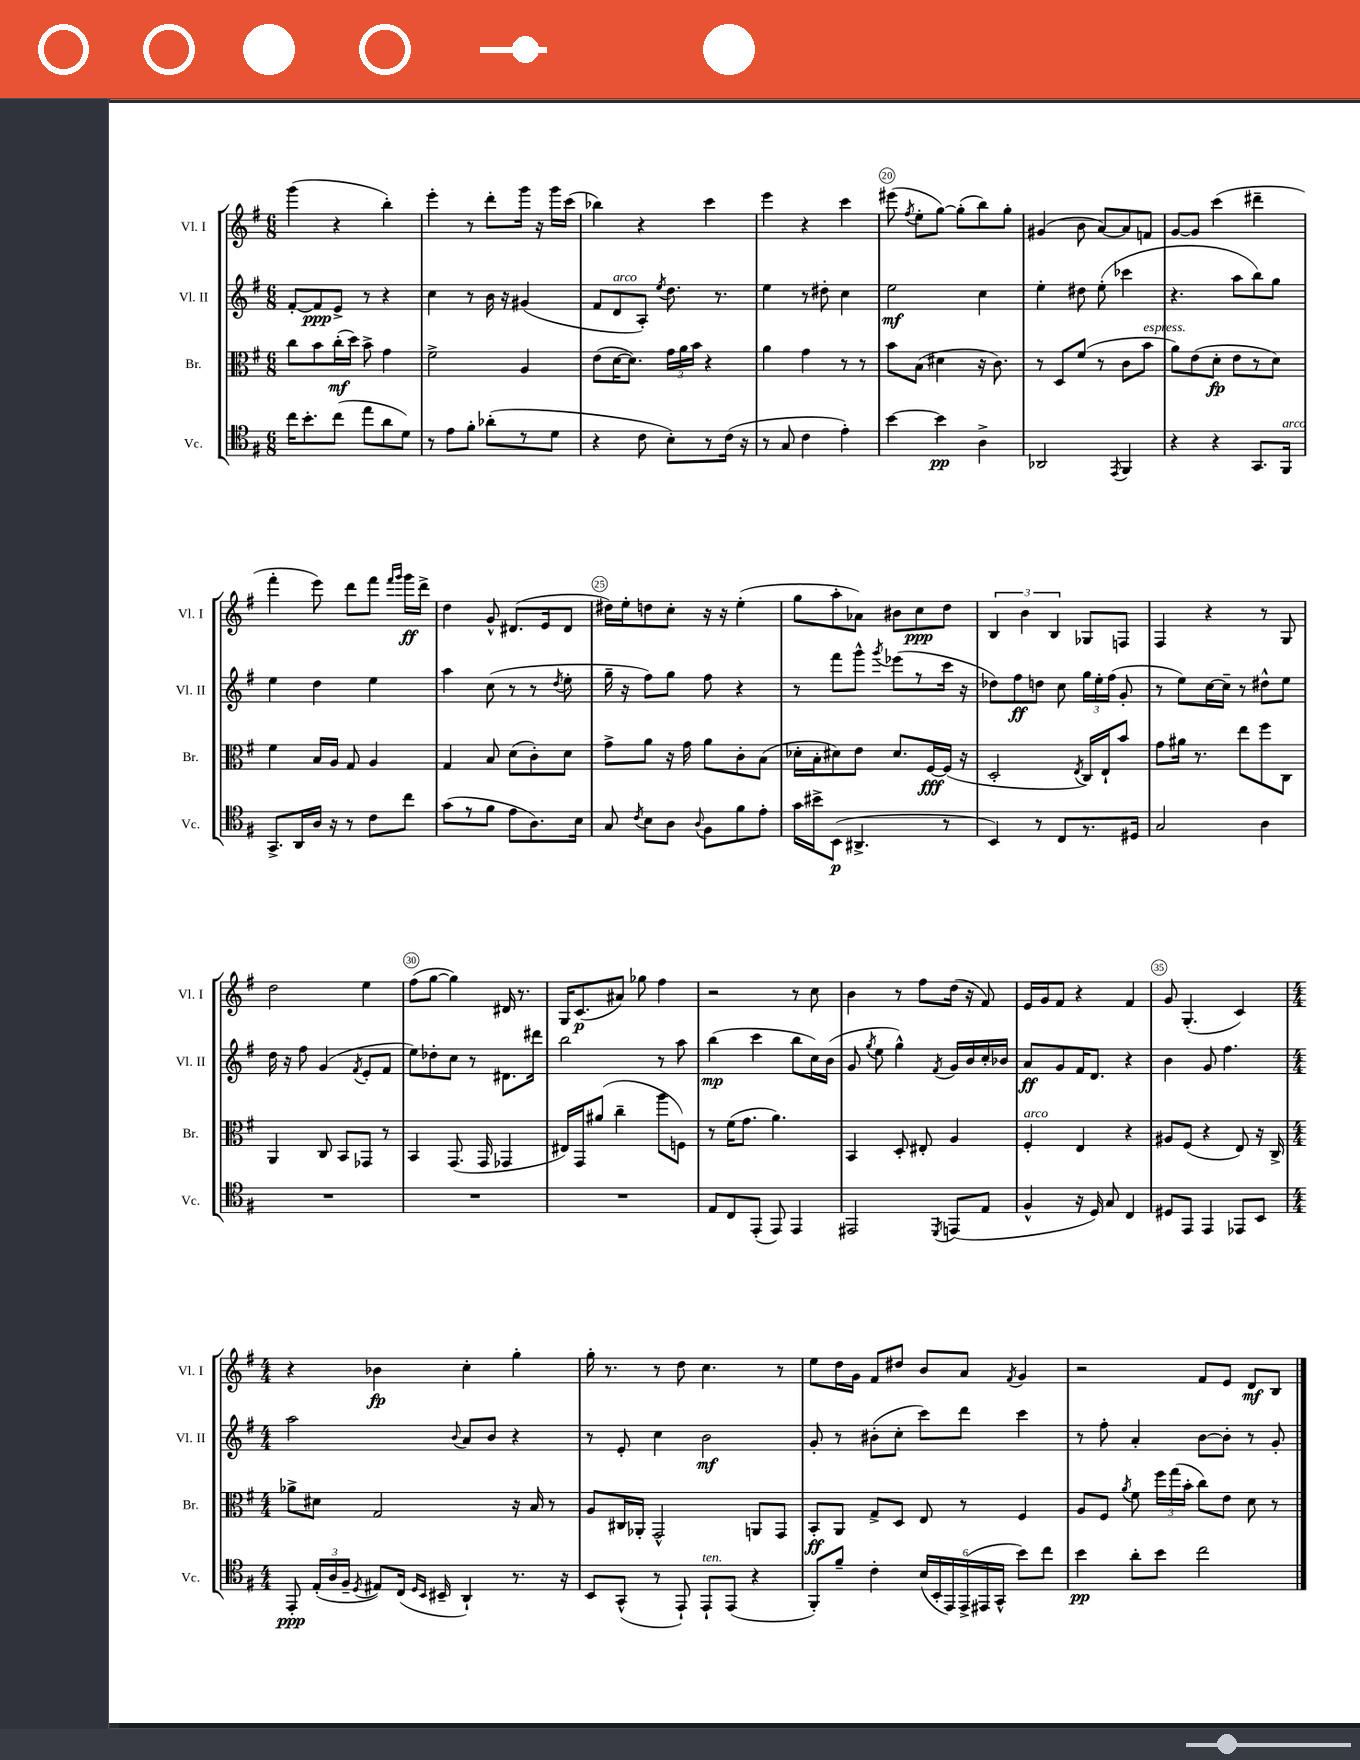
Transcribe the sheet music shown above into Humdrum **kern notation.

**kern	**kern	**kern	**kern
*staff4	*staff3	*staff2	*staff1
*clefC4	*clefC3	*clefG2	*clefG2
*k[f#]	*k[f#]	*k[f#]	*k[f#]
*M6/8	*M6/8	*M6/8	*M6/8
16cc\LK	8cc\L	[8f#'/L	(4ggg\
8.b'\	.	.	.
.	8b\	8f#/]	.
(8cc\J	(16cc'\L	8e^/J	4r
.	16dd\JJ)	.	.
8ee\L	8b^\	8r	.
8a\	4g\	4r	4bb'\)
8d\J)	.	.	.
=	=	=	=
8r	2f#^\	4cc\	4eee'\
8e\L	.	.	.
8f#'\J	.	8r	8r
(8a-'\L	.	16b\	8ddd'\L
.	.	16r	.
8r	4A/	(4g#/	16ggg\Jk
.	.	.	16r
8d\J	.	.	16ggg\LL
.	.	.	(16ccc\JJ
=	=	=	=
4r	(8e\L	8f#/L	4bb-\)
.	[16d\K	8d/	.
.	8.d\]J)	.	.
8c\	.	8A'/J)	4r
.	.	8qee/	.
8B'\L)	24g\LL	8.dd\	.
.	24a\	.	.
.	24b\JJ	.	.
8r	4r	.	4ccc\
.	.	8.r	.
(16c\Jk	.	.	.
16r	.	.	.
=	=	=	=
8r	4a\	4ee\	4eee\
8G/	.	.	.
4c\	4g\	8r	4r
.	.	8dd#'\	.
4e'\)	8r	4cc\	4ccc\
.	8r	.	.
=	=	=	=
[4b\	8b\L	2ee\	(8eee#\
.	.	.	8qff#/
.	(8B\J	.	8ee'\L
4b\]	4d#\	.	[8gg\J)
.	.	.	(8gg'\]L
4A^\	16r	4cc\	8bb\)
.	8.c\)	.	.
.	.	.	8gg'\J
=	=	=	=
2AA-/	8r	4ee'\	(4g#/
.	8D/L	.	.
.	(8f#/J	8dd#\	8b\
.	8r	(8ee'\	[8a/L)
8qEE/	.	.	.
4FF#/	8c\L	4ccc-\	8a/]
.	8b\J	.	8f/J
=	=	=	=
4r	8a\L)	4.r	[8g/L
.	(8e\	.	8g/]J
4r	8d'\J	.	(4ccc\
.	8e\L	8aa\L	.
8.GG/L	8r	8bb\)	4ddd#~\
.	8d\J)	8gg\J	.
16FF#/Jk	.	.	.
=	=	=	=
8.GG^/L	4f#\	4ee\	4fff#'\
16AA/L	.	.	.
16A/JJ	16B/LL	4dd\	8eee\)
16r	16A/JJ	.	.
8r	8G/	.	8ddd\L
8c\L	4A/	4ee\	8fff#\J
.	.	.	16qqfff#/LL
.	.	.	16qqggg/JJ
8cc\J	.	.	16ggg\LL
.	.	.	16ddd^\JJ
=	=	=	=
(8g\L	4G/	4aa\	4dd\
8r	.	.	.
8f#\J	8B/	(8cc\	8g^^/
8e\L	(8d\L	8r	(8.d#/L
8.A\)	8c'\)	8r	.
.	.	.	16e/k
.	.	8qdd/	.
.	8d\J	8ee'\	8d#/J
16B\Jk	.	.	.
=	=	=	=
8G/	8g^\L	16gg~\	16dd#\LL)
.	.	16r	16ee'\J
8qc/	.	.	.
8B\L	8a\J	8ff#\L)	8dd\
8A\J	16r	8gg\J	8cc'\J
.	16g\	.	.
8qqA/	.	.	.
8F#\L	8a\L	8ff#\	16r
.	.	.	16r
8f#\	8c'\	4r	(4ee'\
8e'\J	(8B\J	.	.
=	=	=	=
16g\LL	16d-'\LL	8r	8gg\L
16b#^\J	16B'\J	.	.
(8BB\J	8d#\)	8fff#\L	8aa'\
4.AA#^/	8e\J	8ggg^^\J	8a-\J)
.	.	8qggg/	.
.	8.d#/L	(8eee-\L	8b#\L
.	.	8r	8cc\
.	[16F#/L	.	.
8r	(16F#/]JJ	16ccc\Jk	8dd\J
.	16r	16r	.
=	=	=	=
4BB/)	2D'/	8dd-\L)	6B/
.	.	8ff#\	.
.	.	.	6b\
8r	.	8dd\J	.
.	.	.	6B/
8C/L	.	8cc\	.
.	8qE/	.	.
8.r	16C/LL)	24gg\LL	8G-/L
.	.	24ee'\	.
.	16E`/J	.	.
.	.	(24ff#\JJ	.
.	8b/J	8g'/	8F/J
16D#/Jk	.	.	.
=	=	=	=
2G/	8g\L	8r	4F#/
.	16a#\Jk	8ee\L)	.
.	8.r	.	.
.	.	[16cc\L	4r
.	.	16cc~\]JJ	.
.	8ee\L	8r	.
4A\	8ff#\	8dd#^^\L	8r
.	8C\J	8ee\J	8G/
=	=	=	=
2.r	4AA/	16dd\	2dd\
.	.	16r	.
.	.	8ff#\	.
.	8C/	(4g/	.
.	8BB/L	.	.
.	.	8qf#/	.
.	8GG-/J	8e'/L	4ee\
.	8r	8f#/J	.
=	=	=	=
2.r	4BB/	8ee\L)	(8ff#\L
.	.	8dd-'\	[8gg\J
.	(8.GG/	8cc\J	4gg\])
.	.	8r	.
.	16GG/	.	.
.	4GG-/	8.d#\L	16d#/
.	.	.	8.r
.	.	16ddd#\Jk	.
=	=	=	=
2.r	16E#/LL)	2bb\	16G/LK
.	16GG/J	.	(8.c/
.	(8a#/J	.	.
.	4cc~\	.	8a#/J)
.	.	.	8gg-\
.	8aa\L	8r	4ff#\
.	8F\J)	8aa\	.
=	=	=	=
8E/L	8r	(4bb\	2r
8C/	(16f#\LK	.	.
.	8.g\J	.	.
(8EE'/J	.	4ccc\	.
8EE/)	4.a\)	.	.
4EE/	.	8bb\L	8r
.	.	16cc\L)	8cc\
.	.	(16b\JJ	.
=	=	=	=
2EE#/	4BB/	8g/	4b\
.	.	8qgg/	.
.	.	8ee\	.
.	8D'/	4gg^^\)	8r
.	8E#'/	.	8ff#\L
8qDD/	.	8qf#/	.
(8EE/L	4A/	16g/LL	(16dd\Jk
.	.	16b/	16r
8E/J	.	16cc'/	8f#/)
.	.	16b-/JJ	.
=	=	=	=
4F#^^/	4F#'/	8a/L	16e/LL
.	.	.	16g/J
.	.	8g/	8f#/J
16r	4E/	16f#/K	4r
16D/)	.	8.d/J	.
8G/	.	.	.
4C/	4r	4r	4f#/
=	=	=	=
8D#/L	8A#/L	4b\	8g/
8EE/J	(8F#/J	.	(4.G'/
4EE/	4r	8g/	.
.	.	4.ff#\	.
8EE-/L	8E/)	.	4c/)
8BB/J	16r	.	.
.	16C^/	.	.
=	=	=	=
*M4/4	*M4/4	*M4/4	*M4/4
8EE'/	8a-^\L	2aa\	4r
(24E'/LL	8d#\J	.	.
24A/	.	.	.
24F#~/JJ	.	.	.
8qD/	.	.	.
8E#/L)	2G/	.	4b-\
(16C/Jk	.	.	.
16qqD/LL	.	.	.
16qqBB/JJ	.	.	.
16BB#~/	.	.	.
.	.	8qqb/	.
4AA`/)	.	8a/L	4cc'\
.	.	8b/J	.
8.r	16r	4r	4gg'\
.	16B/	.	.
.	8r	.	.
16r	.	.	.
=	=	=	=
8BB/L	8A/L	8r	16gg'\
.	.	.	8.r
(8GG^^/J	16C#/L	8e'/	.
.	16AA-'/JJ	.	.
8r	2GG^^/	4cc\	8r
8EE`/)	.	.	8dd\
8EE`/L	.	2b\	4.cc\
(8EE/J	.	.	.
4r	8AA/L	.	.
.	8GG/J	.	8r
=	=	=	=
8FF#'/L)	8BB'/L	8g'/	8ee\L
8f#~/J	8AA/J	8r	16dd\L
.	.	.	16g\JJ
4c'\	8G^/L	(8b#'\L	8f#/L
.	8D/J	8cc'\J	8dd#/J
(24B/LL	8E/	8ccc\L)	8b/L
24BB'/	.	.	.
24EE/)	.	.	.
(24EE^/	8r	8ddd\J	8a/J
24EE#/	.	.	.
24GG^^/JJ	.	.	.
.	.	.	8qf#/
8b\L)	4F#/	4ccc\	4g/
8cc\J	.	.	.
=	=	=	=
4b\	8A/L	8r	2r
.	8F#/J	8ff#'\	.
.	8qa/	.	.
8a'\L	8f#\	4a'/	.
8b\J	24ff#\LL	.	.
.	(24gg\	.	.
.	24b'\JJ	.	.
2cc\	8cc\L)	[8b\L	8f#/L
.	8e\J	8b'\]J	8e/J
.	8d\	8r	8d/L
.	8r	8g'/	8B/J
==	==	==	==
*-	*-	*-	*-
